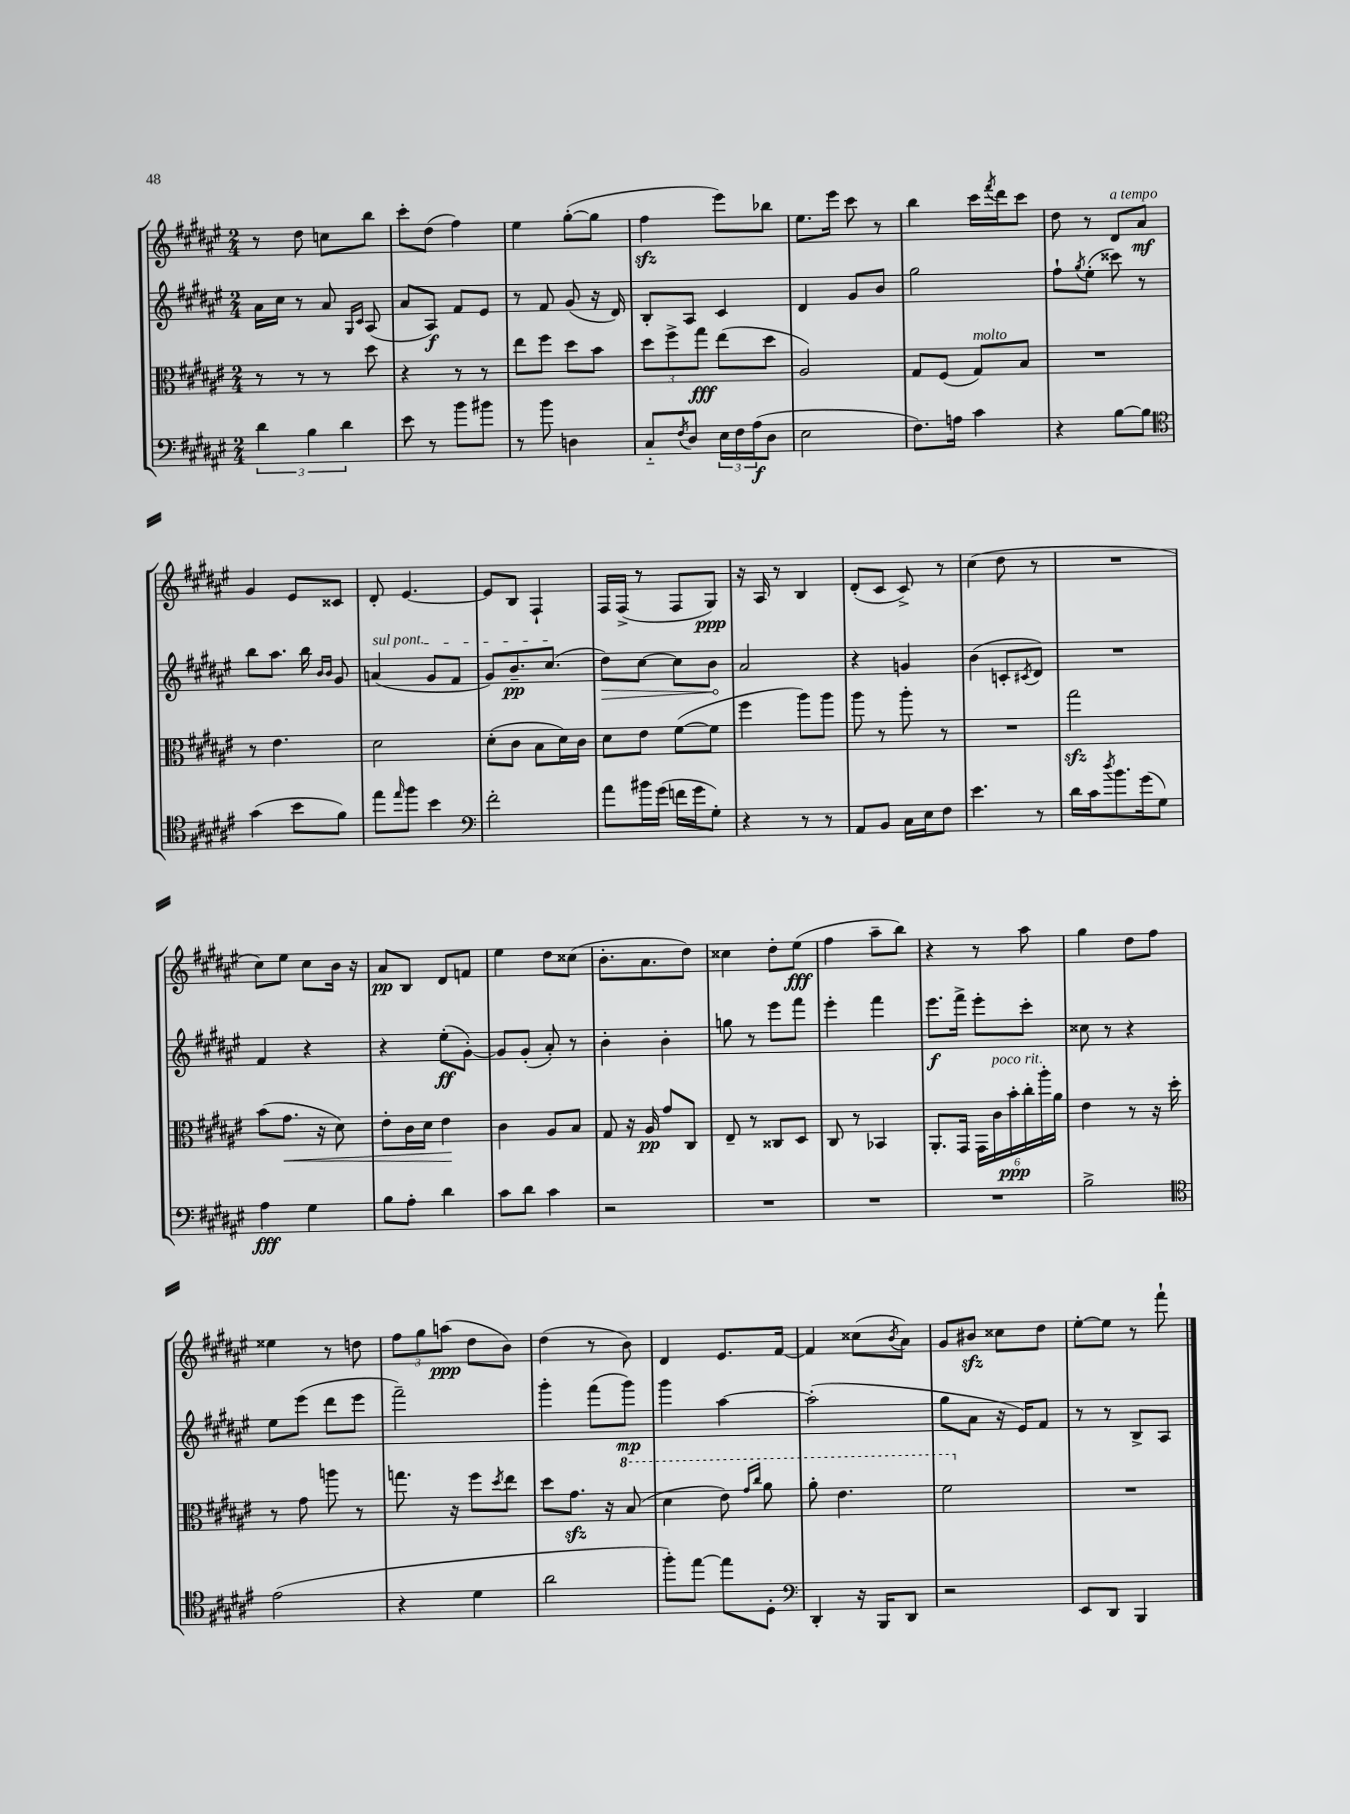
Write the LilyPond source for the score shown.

<<
\new StaffGroup <<
\new Staff = "s0" {
    \clef treble \key fis \major \numericTimeSignature \time 2/4
    r8 dis''8 c''8 b''8 |
    cis'''8-. dis''8( fis''4) |
    eis''4 gis''8~-.( gis''8 |
    fis''4\sfz eis'''8) bes''8 |
    eis''8. eis'''16 cis'''8 r8 |
    b''4 cis'''16 \acciaccatura { fis'''8 } dis'''16 cis'''8 |
    dis''8 r8 dis'8^\markup { \italic "a tempo" } ais'8\mf |
    gis'4 eis'8 cisis'8 |
    dis'8-. eis'4.~ |
    eis'8 b8 fis4-! |
    fis16 fis16->( r8 fis8 gis8\ppp) |
    r16 ais16 r8 b4 |
    dis'8-.( cis'8 cis'8->) r8 |
    cis''4( dis''8 r8 |
    R2 |
    cis''8) eis''8 cis''8 b'16 r16 |
    ais'8\pp b8 dis'8 f'8 |
    eis''4 dis''8 cisis''8( |
    b'8.-. ais'8. dis''8) |
    cisis''4 dis''8-. eis''8\fff( |
    fis''4 ais''8-- b''8) |
    r4 r8 ais''8 |
    gis''4 dis''8 fis''8 |
    eisis''4 r8 d''8 |
    \tuplet 3/2 { fis''8 gis''8 a''8\ppp( } dis''8 b'8) |
    dis''4( r8 b'8) |
    dis'4 eis'8. fis'16~ |
    fis'4 cisis''8( \acciaccatura { b'8 } ais'8) |
    gis'8 bis'8\sfz cisis''8 dis''8 |
    eis''8~-. eis''8 r8 fis'''8-! \bar "|." |
}
\new Staff = "s1" {
    \clef treble \key fis \major \numericTimeSignature \time 2/4
    ais'16 cis''16 r8 ais'8 \grace { gis16 cis'16 } ais8( |
    ais'8 ais8\f) fis'8 eis'8 |
    r8 fis'8 gis'8( r16 dis'16) |
    b8-. ais8 cis'4 |
    dis'4 gis'8 b'8 |
    gis''2 |
    fis''8-! \acciaccatura { gis''8 } eis''8-.( cisis'''8) r8 |
    b''8 ais''8. b''16 \grace { b'16 b'16 } gis'8 |
    \once \override TextSpanner.bound-details.left.text = \markup { \italic "sul pont." } a'4\startTextSpan( gis'8 fis'8 |
    gis'8) b'8.--\pp cis''8.\stopTextSpan( |
    \once \override Hairpin.circled-tip = ##t dis''8\>) cis''8~ cis''8 b'8\! |
    ais'2 |
    r4 g'4 |
    b'4( c'8-. \acciaccatura { cis'8 } dis'8) |
    R2 |
    fis'4 r4 |
    r4 eis''8-.\ff( gis'8~-.) |
    gis'8 gis'8-.( ais'8-.) r8 |
    b'4-. b'4-. |
    g''8 r8 eis'''8 fis'''8 |
    eis'''4-. fis'''4 |
    eis'''8.\f fis'''16-> eis'''8-. cis'''8-. |
    cisis''8 r8 r4 |
    eis''8 eis'''8( dis'''8 eis'''8 |
    fis'''2--) |
    gis'''4-. fis'''8( gis'''8\mp) |
    gis'''4 ais''4~ |
    ais''2-.( |
    gis''8 ais'8 r16 eis'16) fis'8 |
    r8 r8 b8-> ais8 \bar "|." |
}
\new Staff = "s2" {
    \clef alto \key fis \major \numericTimeSignature \time 2/4
    r8 r8 r8 dis''8 |
    r4 r8 r8 |
    eis''8 fis''8 dis''8 b'8 |
    \tuplet 3/2 { dis''8 fis''8-> gis''8\fff } eis''8( dis''8 |
    ais2) |
    gis8 fis8( gis8^\markup { \italic "molto" }) b8 |
    R2 |
    r8 eis'4. |
    dis'2 |
    dis'8-.( cis'8 b8 dis'16) cis'16 |
    dis'8 eis'8 fis'8~( fis'8 |
    fis''4 ais''8) ais''8 |
    ais''8 r8 ais''8-. r8 |
    R2 |
    gis''2\sfz |
    b'8( gis'8.\< r16 dis'8) |
    eis'8-. cis'16 dis'16 eis'4\! |
    cis'4 ais8 b8 |
    gis8 r16 ais16\pp gis'8 cis8 |
    eis8-- r8 cisis8 dis8 |
    cis8 r8 bes,4 |
    ais,8.-. gis,16 \tuplet 6/4 { gis,16 cis'16^\markup { \italic "poco rit." } b'16-.\ppp cis''16-. ais''16-. ais'16 } |
    eis'4 r8 r16 dis''16-. |
    r8 gis'8 a''8 r8 |
    g''8. r16 fis''8 \acciaccatura { dis''8 } eis''8 |
    dis''8 gis'8.\sfz r16 \ottava #1 b'8( |
    dis''4 eis''8) \grace { gis''16 cis'''16 } ais''8 |
    ais''8-. eis''4. |
    fis''2 \ottava #0 |
    R2 \bar "|." |
}
\new Staff = "s3" {
    \clef bass \key fis \major \numericTimeSignature \time 2/4
    \tuplet 3/2 { dis'4 b4 dis'4 } |
    eis'8 r8 b'8 bis'8 |
    r8 b'8 d4 |
    cis8-_ \acciaccatura { fis8 } dis8 \tuplet 3/2 { eis16 fis16 ais16\f( } dis8 |
    eis2 |
    fis8.) a16 cis'4 |
    r4 b8~ b8 |
    \clef tenor gis'4( b'8 fis'8) |
    eis''8 \grace { eis''16 } fis''8 b'4 |
    \clef bass fis'2-. |
    ais'8 bis'16 gis'16( f'16 gis'16 gis8-.) |
    r4 r8 r8 |
    ais,8 b,8 cis16 eis16 fis8 |
    eis'4. r8 |
    dis'16 cis'16 \acciaccatura { dis''8 } b'8. gis'16( gis8) |
    ais4\fff gis4 |
    b8 ais8-. dis'4 |
    cis'8 dis'8 cis'4 |
    r2 |
    R2 |
    R2 |
    R2 |
    b2-> |
    \clef tenor eis'2( |
    r4 dis'4 |
    ais'2 |
    fis''8-.) eis''8~ eis''8 dis8-. |
    \clef bass dis,4-. r16 b,,16 dis,8 |
    r2 |
    eis,8 dis,8 b,,4 \bar "|." |
}
>>
>>
\layout { \context { \Score \remove "Bar_number_engraver" } }
